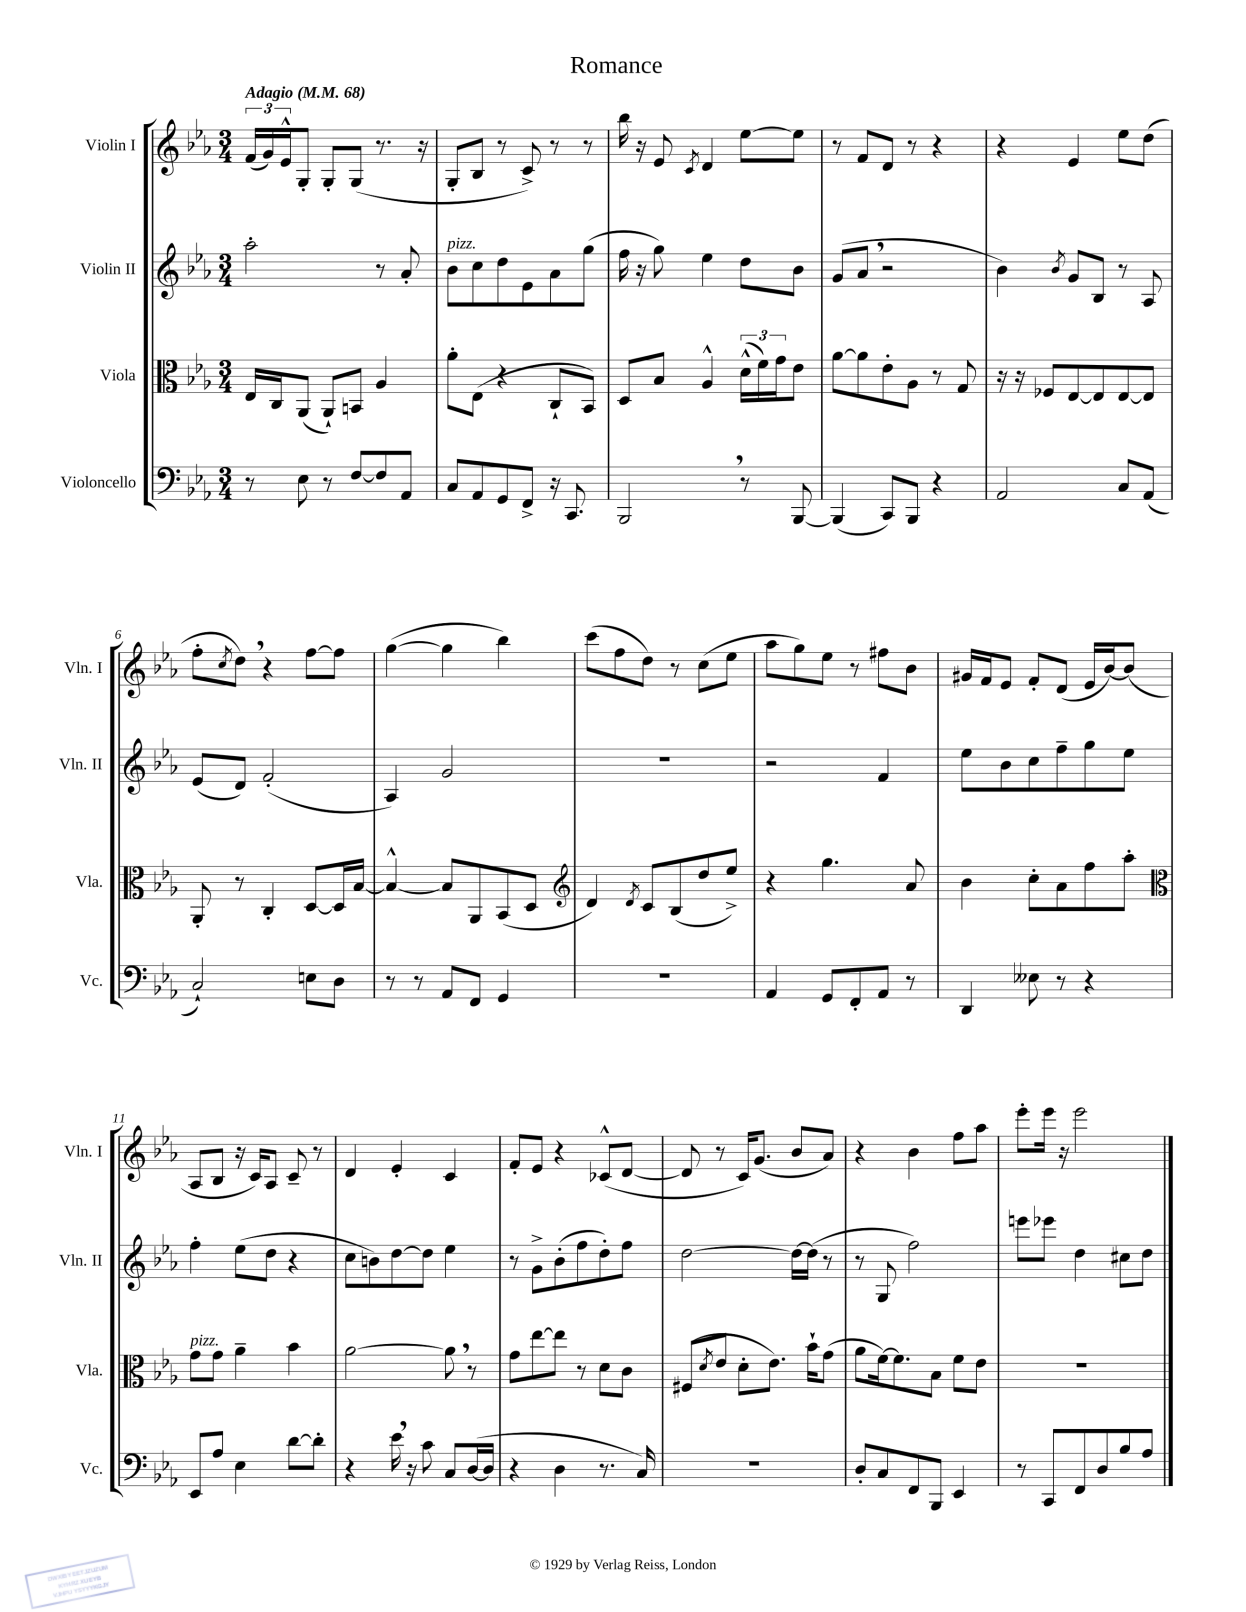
\header { title = "Romance" }
<<
\new StaffGroup <<
\new Staff = "s0" \with { instrumentName = "Violin I" shortInstrumentName = "Vln. I" } {
    \clef treble \key ees \major \numericTimeSignature \time 3/4 \tempo "Adagio" 4 = 68
    \tuplet 3/2 { f'16( g'16) ees'16-^ } g8-. g8-. g8( r8. r16 |
    g8-. bes8 r8 c'8->) r8 r8 |
    bes''16 r16 ees'8 \acciaccatura { c'8 } d'4 ees''8~ ees''8 |
    r8 f'8 d'8 r8 r4 |
    r4 ees'4 ees''8 d''8( |
    f''8-. \acciaccatura { c''8 } d''8) \breathe r4 f''8~ f''8 |
    g''4~( g''4 bes''4) |
    c'''8( f''8 d''8) r8 c''8( ees''8 |
    aes''8 g''8) ees''8 r8 fis''8 bes'8 |
    gis'16 f'16 ees'8 f'8-. d'8( ees'16 bes'16~) bes'8( |
    aes8 bes8 r16 c'16) aes8 c'8-- r8 |
    d'4 ees'4-. c'4 |
    f'8-. ees'8 r4 ces'8-^( d'8~ |
    d'8 r8 c'16) g'8.( bes'8 aes'8) |
    r4 bes'4 f''8 aes''8 |
    ees'''8-. ees'''16 r16 ees'''2 \bar "|." |
}
\new Staff = "s1" \with { instrumentName = "Violin II" shortInstrumentName = "Vln. II" } {
    \clef treble \key ees \major \numericTimeSignature \time 3/4
    aes''2-. r8 aes'8-. |
    bes'8^\markup { \italic "pizz." } c''8 d''8 ees'8 aes'8 g''8( |
    f''16 r16 g''8) ees''4 d''8 bes'8 |
    g'8( aes'8 \breathe r2 |
    bes'4) \acciaccatura { bes'8 } g'8 bes8 r8 aes8 |
    ees'8( d'8) f'2-.( |
    aes4) g'2 |
    R2. |
    r2 f'4 |
    ees''8 bes'8 c''8 f''8-- g''8 ees''8 |
    f''4-. ees''8( d''8 r4 |
    c''8 b'8) d''8~ d''8 ees''4 |
    r8 g'8-> bes'8-.( f''8 d''8-.) f''8 |
    d''2~ d''16~ d''16( r8 |
    r8 g8 f''2) |
    e'''8 ees'''8 d''4 cis''8 d''8 \bar "|." |
}
\new Staff = "s2" \with { instrumentName = "Viola" shortInstrumentName = "Vla." } {
    \clef alto \key ees \major \numericTimeSignature \time 3/4
    ees16 c16 aes,8( aes,8-!) b,8 aes4 |
    aes'8-. ees8( r4 c8-! bes,8) |
    d8 bes8 aes4-^ \tuplet 3/2 { d'16-^( f'16) g'16 } ees'8 |
    aes'8~ aes'8 ees'8-. aes8 r8 g8 |
    r16 r16 fes8 ees8~ ees8 ees8~ ees8 |
    aes,8-. r8 c4-. d8~ d16 bes16~ |
    bes4~-^ bes8 aes,8 bes,8( d8 |
    \clef treble d'4) \acciaccatura { d'8 } c'8 bes8( d''8 ees''8->) |
    r4 g''4. aes'8 |
    bes'4 c''8-. aes'8 f''8 aes''8-. |
    \clef alto g'8^\markup { \italic "pizz." } g'8 aes'4-- bes'4 |
    aes'2~ aes'8 \breathe r8 |
    g'8 ees''8~ ees''8 r8 d'8 c'8 |
    fis8( \acciaccatura { d'8 } ees'8 d'8-. ees'8.) bes'16-! g'8( |
    aes'8 f'16~) f'8. bes8 f'8 ees'8 |
    R2. \bar "|." |
}
\new Staff = "s3" \with { instrumentName = "Violoncello" shortInstrumentName = "Vc." } {
    \clef bass \key ees \major \numericTimeSignature \time 3/4
    r8 ees8 r8 f8~ f8 aes,8 |
    c8 aes,8 g,8 f,8-> r16 c,8. |
    bes,,2 \breathe r8 bes,,8~ |
    bes,,4( c,8) bes,,8 r4 |
    aes,2 c8 aes,8( |
    c2-!) e8 d8 |
    r8 r8 aes,8 f,8 g,4 |
    R2. |
    aes,4 g,8 f,8-. aes,8 r8 |
    d,4 eeses8 r8 r4 |
    ees,8 aes8 ees4 d'8~ d'8-. |
    r4 ees'16 \breathe r16 c'8 c8 d16~( d16 |
    r4 d4 r8. c16) |
    R2. |
    d8-. c8 f,8 bes,,8 ees,4 |
    r8 c,8 f,8 d8 bes8 aes8 \bar "|." |
}
>>
>>
